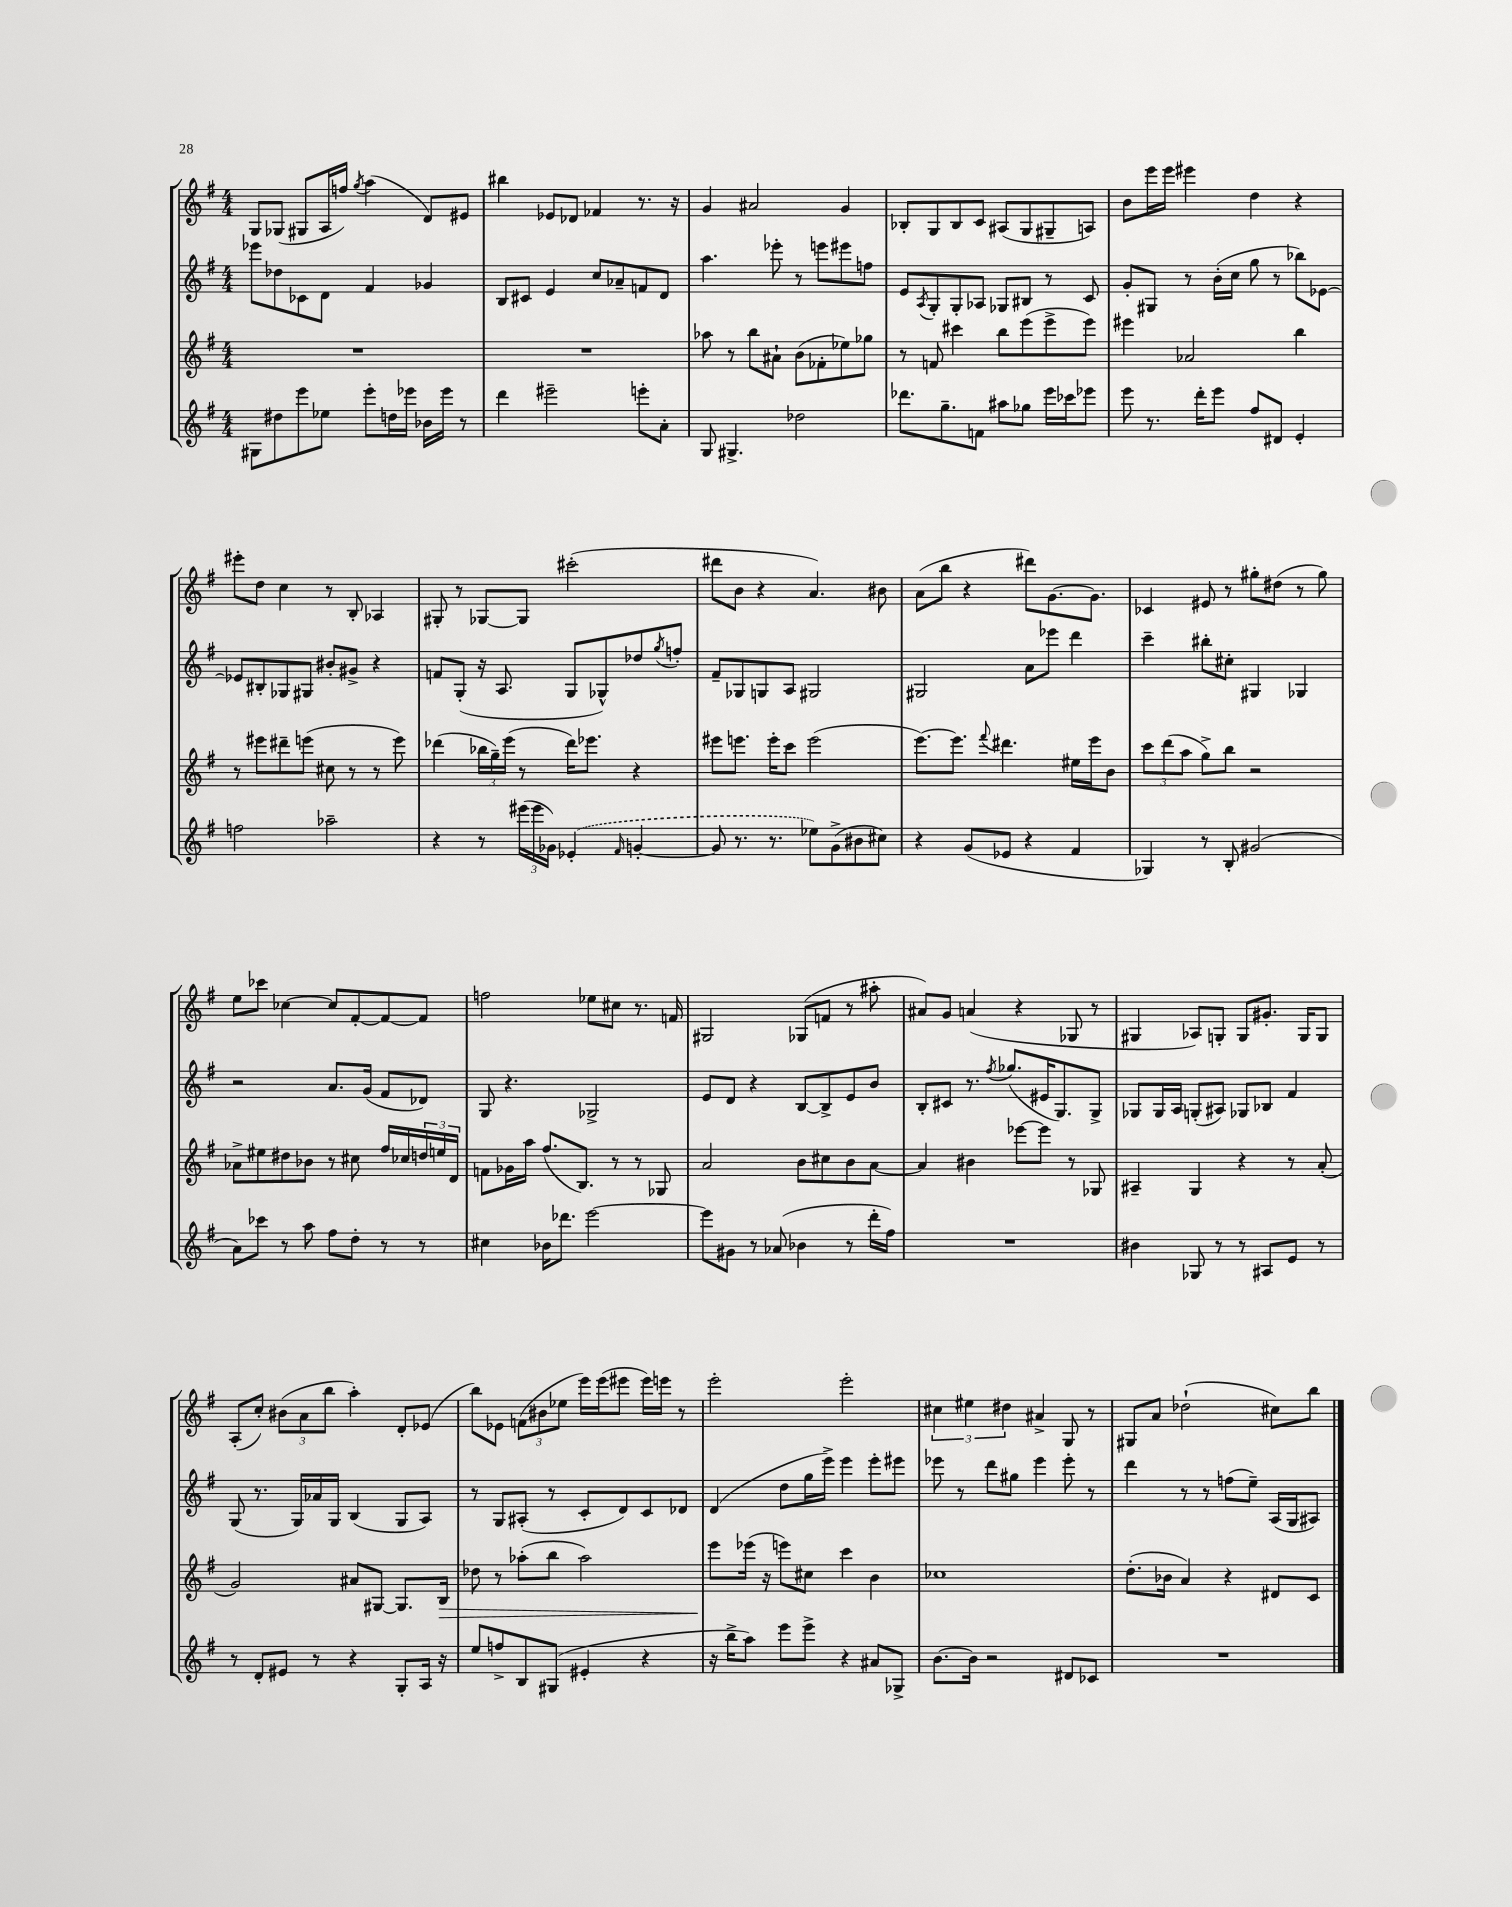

**kern	**kern	**kern	**kern
*staff4	*staff3	*staff2	*staff1
*clefG2	*clefG2	*clefG2	*clefG2
*k[f#]	*k[f#]	*k[f#]	*k[f#]
*M4/4	*M4/4	*M4/4	*M4/4
8G#	1r	8eee-	8G
8dd#	.	8dd-	(8G-
8eee	.	8c-	8G#
8ee-	.	8d	16A
.	.	.	16ff)
.	.	.	8qgg
8eee'	.	4f#	(4aa
16dd	.	.	.
16eee-	.	.	.
16b-	.	4g-	8d)
16eee-	.	.	.
8r	.	.	8e#
=	=	=	=
4ddd	1r	8B	4bb#
.	.	8c#	.
2eee#~	.	4e	8e-
.	.	.	8d-
.	.	8cc	4f-
.	.	8a-~	.
8eee'	.	8f	8.r
8a'	.	8d	.
.	.	.	16r
=	=	=	=
8G	8aa-	4.aa	4g
4.G#^	8r	.	.
.	8bb	.	2a#
.	8a#`	8eee-'	.
2dd-	(8b	8r	.
.	8f-'	8eee	.
.	8ee-)	8eee#	4g
.	8gg-	8ff	.
=	=	=	=
8.ddd-	8r	8e	8B-'
.	.	8qA	.
.	8f	8G'	8G
8.gg~	.	.	.
.	4ccc#	8G'	8B-
8f	.	8A-	8c
8aa#	8bb	8G-	(8A#
8gg-	(8eee	8B#	8G
16eee	8eee^	8r	8G#~
16ccc-	.	.	.
8eee-	8eee)	8c	8A)
=	=	=	=
8eee	4eee#	8g'	8b
8.r	.	8G#	16eee
.	.	.	16eee
.	2a-	8r	4eee#
16ddd'	.	.	.
8eee	.	(16b'	.
.	.	16cc	.
8ff#	.	8gg	4dd
8d#	.	8r	.
4e'	4bb	8bb-)	4r
.	.	[8e-	.
=	=	=	=
2ff	8r	8e-]	8eee#'
.	8eee#	8B#'	8dd
.	8ddd#~	8G-	4cc
.	(8eee	8G#	.
2aa-~	8cc#	8b#'	8r
.	8r	8g#^	8B'
.	8r	4r	4A-
.	8eee)	.	.
=	=	=	=
4r	(4ddd-	8f	8G#'
.	.	(8G'	8r
8r	24bb-	16r	[8G-
.	24gg~)	.	.
.	.	8.A	.
.	(24eee	.	.
(24eee#	8r	.	8G-]
24eee#	.	.	.
24g-)	.	.	.
(4e-'	16ddd-)	8G	(2ccc#'
.	8.eee-	.	.
.	.	8G-^^)	.
16qqf#	.	.	.
[4g'	4r	8dd-	.
.	.	8qgg	.
.	.	8ff'	.
=	=	=	=
8g]	8eee#	8f#~	8ddd#
8.r	8.eee	8G-	8b
.	.	8G	4r
8.r	16eee'	.	.
.	8ccc	8A	.
8ee-)	(2eee	2G#	4.a)
(8g^	.	.	.
8b#	.	.	.
8cc#)	.	.	8b#
=	=	=	=
4r	[8.eee)	2G#	(8a
.	.	.	8bb
.	8.eee]	.	.
(8g	.	.	4r
.	8qqfff#	.	.
8e-	4.ddd#	.	.
4r	.	8a	8ddd#)
.	.	8eee-	[8.g
4f#	16ee#	4ddd	.
.	16eee	.	8.g]
.	8b	.	.
=	=	=	=
4G-)	12ccc	4ccc~	4c-
.	(12ddd	.	.
.	12aa	.	.
8r	8gg^)	8bb#'	8e#
8B'	8bb	8cc#'	8r
(2g#	2r	4G#	8gg#'
.	.	.	(8dd#
.	.	4G-	8r
.	.	.	8gg#)
=	=	=	=
8a)	8a-^	2r	8ee
8ccc-	8ee#	.	8ccc-
8r	8dd#	.	[4cc-
8aa	8b-	.	.
8ff#	8r	8.a	8cc-]
8dd'	8cc#	.	[8f#'
.	.	(16g	.
8r	16ff#	8f#	8f#_
.	16cc-	.	.
8r	24dd	8d-)	8f#]
.	24ee	.	.
.	24d	.	.
=	=	=	=
4cc#	8f	8G	2ff
.	16g-	4.r	.
.	16aa	.	.
16b-	(8.ff#	.	.
8.ddd-	.	.	.
.	8.B)	.	.
[2eee	.	2G-^	8ee-
.	8r	.	8cc#
.	8r	.	8.r
.	8G-	.	.
.	.	.	16f
=	=	=	=
8eee]	2a	8e	2G#
8g#	.	8d	.
8r	.	4r	.
(8a-	.	.	.
4b-	8b	[8B	(8G-
.	8cc#	8B^]	8f
8r	8b	8e	8r
16ddd'	[8a	8b	8aa#'
16ff#)	.	.	.
=	=	=	=
1r	4a]	8B'	8a#)
.	.	8c#	8g
.	4b#	8.r	(4a
.	.	8qff#	.
.	.	(8.gg-	.
.	[8eee-	.	4r
.	8eee-]	16e#	.
.	.	8.G)	.
.	8r	.	8G-
.	8G-	8G^	8r
=	=	=	=
4b#	4A#~	8G-	4G#
.	.	16G-	.
.	.	16A	.
8G-	4G	(8G'	8A-)
8r	.	8A#)	8G'
8r	4r	8G-	8G
8A#	.	8B-	8.g#'
8e	8r	4f#	.
.	.	.	16G
8r	(8a'	.	8G
=	=	=	=
8r	2g)	(8G	(8A'
8d'	.	8.r	8cc')
8e#	.	.	(12b#
.	.	16G)	.
.	.	.	12a
8r	.	16a-	.
.	.	.	12bb
.	.	16G	.
4r	8a#	(4B	4aa')
.	[8G#	.	.
8G'	8.G#]	8G	8d'
16A	.	8A)	(8e-
16r	16B	.	.
=	=	=	=
8ee	8dd-	8r	8bb)
8ff^	8r	8G	8e-
8B	(8aa-'	(8A#'	(12f
.	.	.	12b#
(8G#	8bb	8r	.
.	.	.	12ee-
4e#'	2aa-)	8c'	16eee)
.	.	.	(16eee
.	.	8d)	8eee#
4r	.	8c	16eee#)
.	.	.	16eee
.	.	8d-	8r
=	=	=	=
16r	8eee	(4d	2eee'
16bb^	.	.	.
8aa)	(16eee-	.	.
.	16r	.	.
8eee	8eee)	8dd	.
8eee^	8cc#	16gg	.
.	.	16eee^)	.
4r	4ccc	4eee	2eee'
8a#	4b	8eee'	.
8G-^	.	8eee#	.
=	=	=	=
[8.b	1cc-	8eee-	6cc#
.	.	8r	.
.	.	.	6ee#
16b]	.	.	.
2r	.	8ddd	.
.	.	.	6dd#
.	.	8gg#	.
.	.	4eee-	4a#^
8d#	.	8eee-'	8G
8c-	.	8r	8r
=	=	=	=
1r	(8.dd'	4ddd	8G#
.	.	.	8a
.	16b-	.	.
.	4a)	8r	(2dd-`
.	.	8r	.
.	4r	(8ff	.
.	.	8ee~)	.
.	8d#	(16A	8cc#)
.	.	16G	.
.	8c	8A#)	8bb
==	==	==	==
*-	*-	*-	*-
